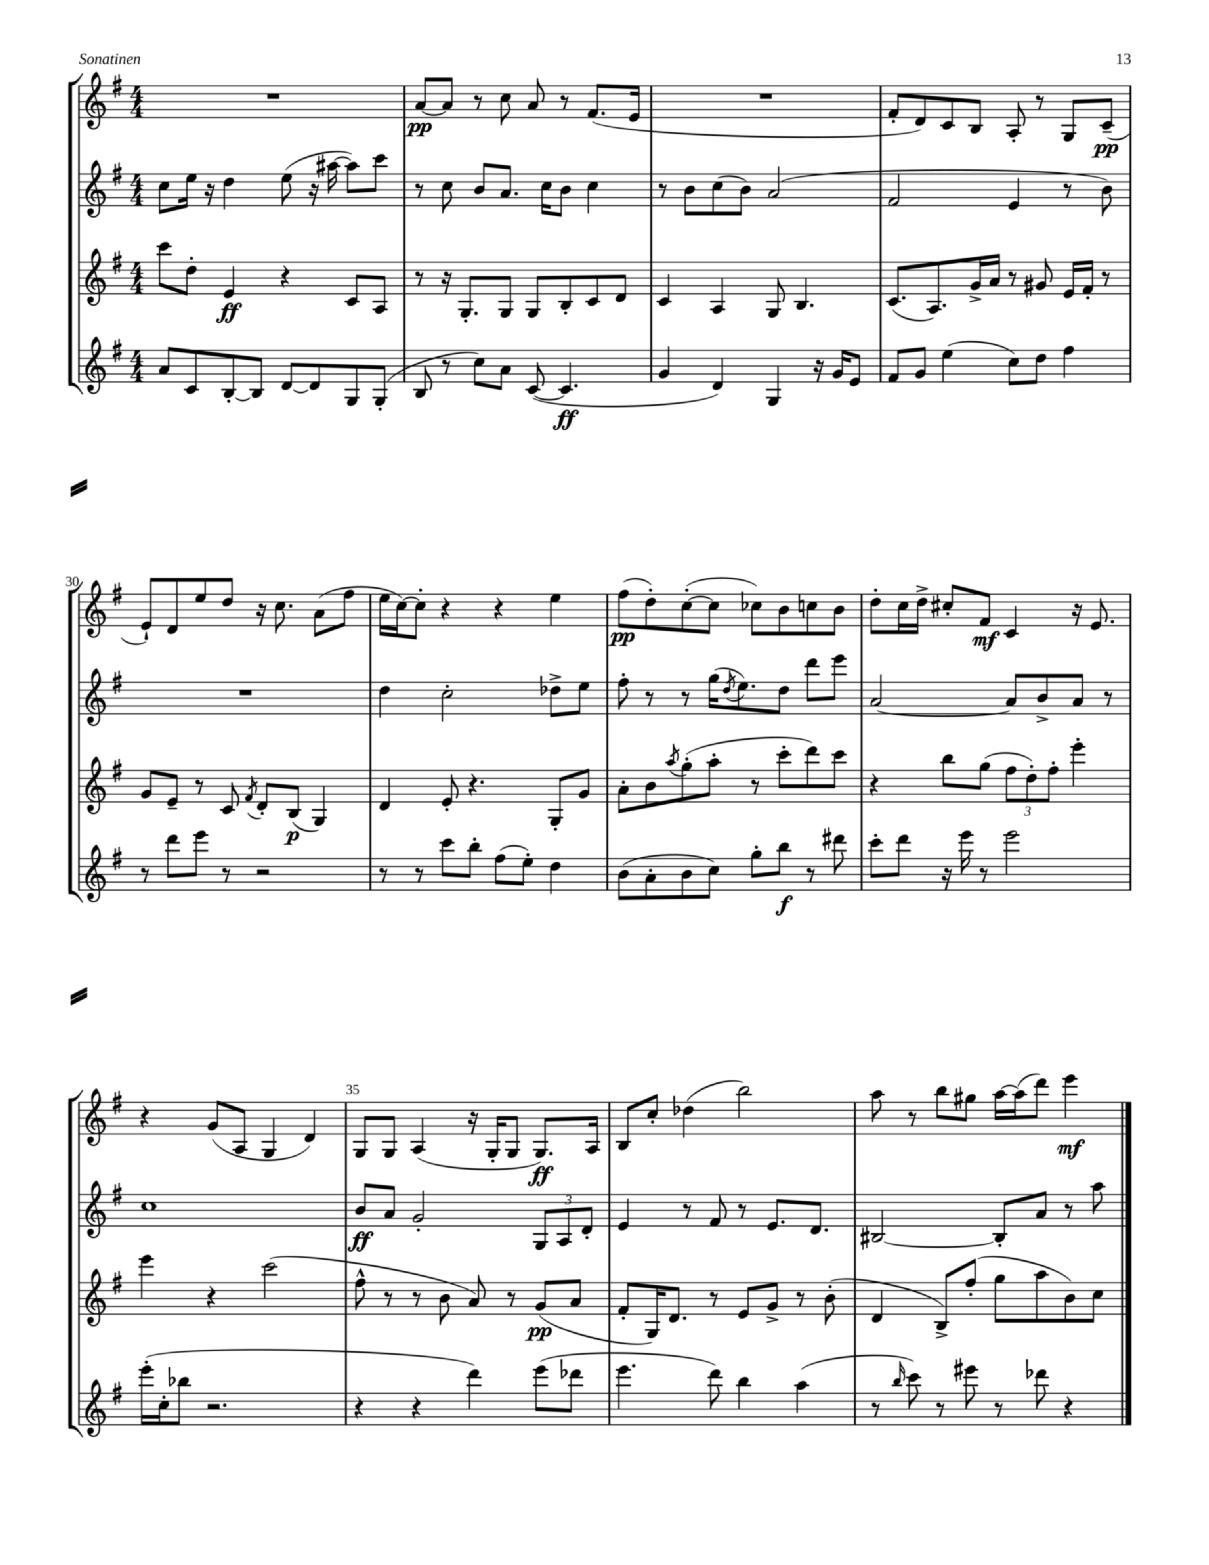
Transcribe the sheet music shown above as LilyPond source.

<<
\new StaffGroup <<
\new Staff = "s0" {
    \clef treble \key g \major \numericTimeSignature \time 4/4
    R1 |
    a'8~\pp a'8 r8 c''8 a'8 r8 fis'8.( e'16 |
    R1 |
    fis'8-. d'8) c'8 b8 a8-. r8 g8 c'8--\pp( |
    e'8-!) d'8 e''8 d''8 r16 c''8. a'8( fis''8 |
    e''16 c''16~) c''8-. r4 r4 e''4 |
    fis''8\pp( d''8-.) c''8~-.( c''8 ces''8) b'8 c''8 b'8 |
    d''8-. c''16 d''16-> cis''8-. fis'8\mf c'4 r16 e'8. |
    r4 g'8( a8 g4 d'4) |
    g8 g8 a4( r16 g16-. g8 g8.\ff) a16 |
    b8 c''8-. des''4( b''2) |
    a''8 r8 b''8 gis''8 a''16~ a''16( d'''8) e'''4\mf \bar "|." |
}
\new Staff = "s1" {
    \clef treble \key g \major \numericTimeSignature \time 4/4
    c''8 e''16 r16 d''4 e''8( r16 ais''16~ ais''8) c'''8 |
    r8 c''8 b'8 a'8. c''16 b'8 c''4 |
    r8 b'8 c''8( b'8) a'2( |
    fis'2 e'4 r8 b'8) |
    R1 |
    d''4 c''2-. des''8-> e''8 |
    fis''8-. r8 r8 g''16( \acciaccatura { d''8 } e''8.) d''8 d'''8 e'''8 |
    a'2~ a'8 b'8-> a'8 r8 |
    c''1 |
    b'8\ff a'8 g'2-. \tuplet 3/2 { g8 a8 d'8-. } |
    e'4 r8 fis'8 r8 e'8. d'8. |
    bis2~ bis8-. a'8 r8 a''8 \bar "|." |
}
\new Staff = "s2" {
    \clef treble \key g \major \numericTimeSignature \time 4/4
    c'''8 d''8-. e'4\ff r4 c'8 a8 |
    r8 r16 g8.-. g8 g8 b8-. c'8 d'8 |
    c'4 a4 g8 b4. |
    c'8.( a8.) g'16-> a'16 r8 gis'8 e'16 fis'16-. r8 |
    g'8 e'8-- r8 c'8 \acciaccatura { fis'8 } d'8-. b8\p( g4) |
    d'4 e'8-. r4. g8-. g'8 |
    a'8-. b'8 \acciaccatura { a''8 } g''8-.( a''8-. r8 c'''8-. d'''8) c'''8 |
    r4 b''8 g''8( \tuplet 3/2 { fis''8 d''8-.) fis''8-. } e'''4-. |
    e'''4 r4 c'''2( |
    fis''8-^ r8 r8 b'8 a'8) r8 g'8\pp( a'8 |
    fis'8-. g16) d'8. r8 e'8 g'8-> r8 b'8-.( |
    d'4 b8->) fis''8-.( g''8 a''8 b'8) c''8 \bar "|." |
}
\new Staff = "s3" {
    \clef treble \key g \major \numericTimeSignature \time 4/4
    a'8 c'8 b8~-. b8 d'8~ d'8 g8 g8-.( |
    b8 r8 c''8) a'8 c'8~( c'4.\ff |
    g'4 d'4) g4 r16 g'16 e'8 |
    fis'8 g'8 e''4( c''8) d''8 fis''4 |
    r8 d'''8 e'''8 r8 r2 |
    r8 r8 c'''8 b''8-. fis''8( e''8-.) d''4 |
    b'8( a'8-. b'8 c''8) g''8-. b''8\f r8 dis'''8 |
    c'''8-. d'''8 r16 e'''16 r8 e'''2 |
    e'''16-.( c''16-. bes''8 r2. |
    r4 r4 d'''4) e'''8( des'''8 |
    e'''4. d'''8) b''4 a''4( |
    r8 \grace { b''16 } c'''8) r8 eis'''8 r8 des'''8 r4 \bar "|." |
}
>>
>>
\layout { \context { \Score currentBarNumber = #26 \override BarNumber.break-visibility = ##(#f #t #t) barNumberVisibility = #(every-nth-bar-number-visible 5) } }
